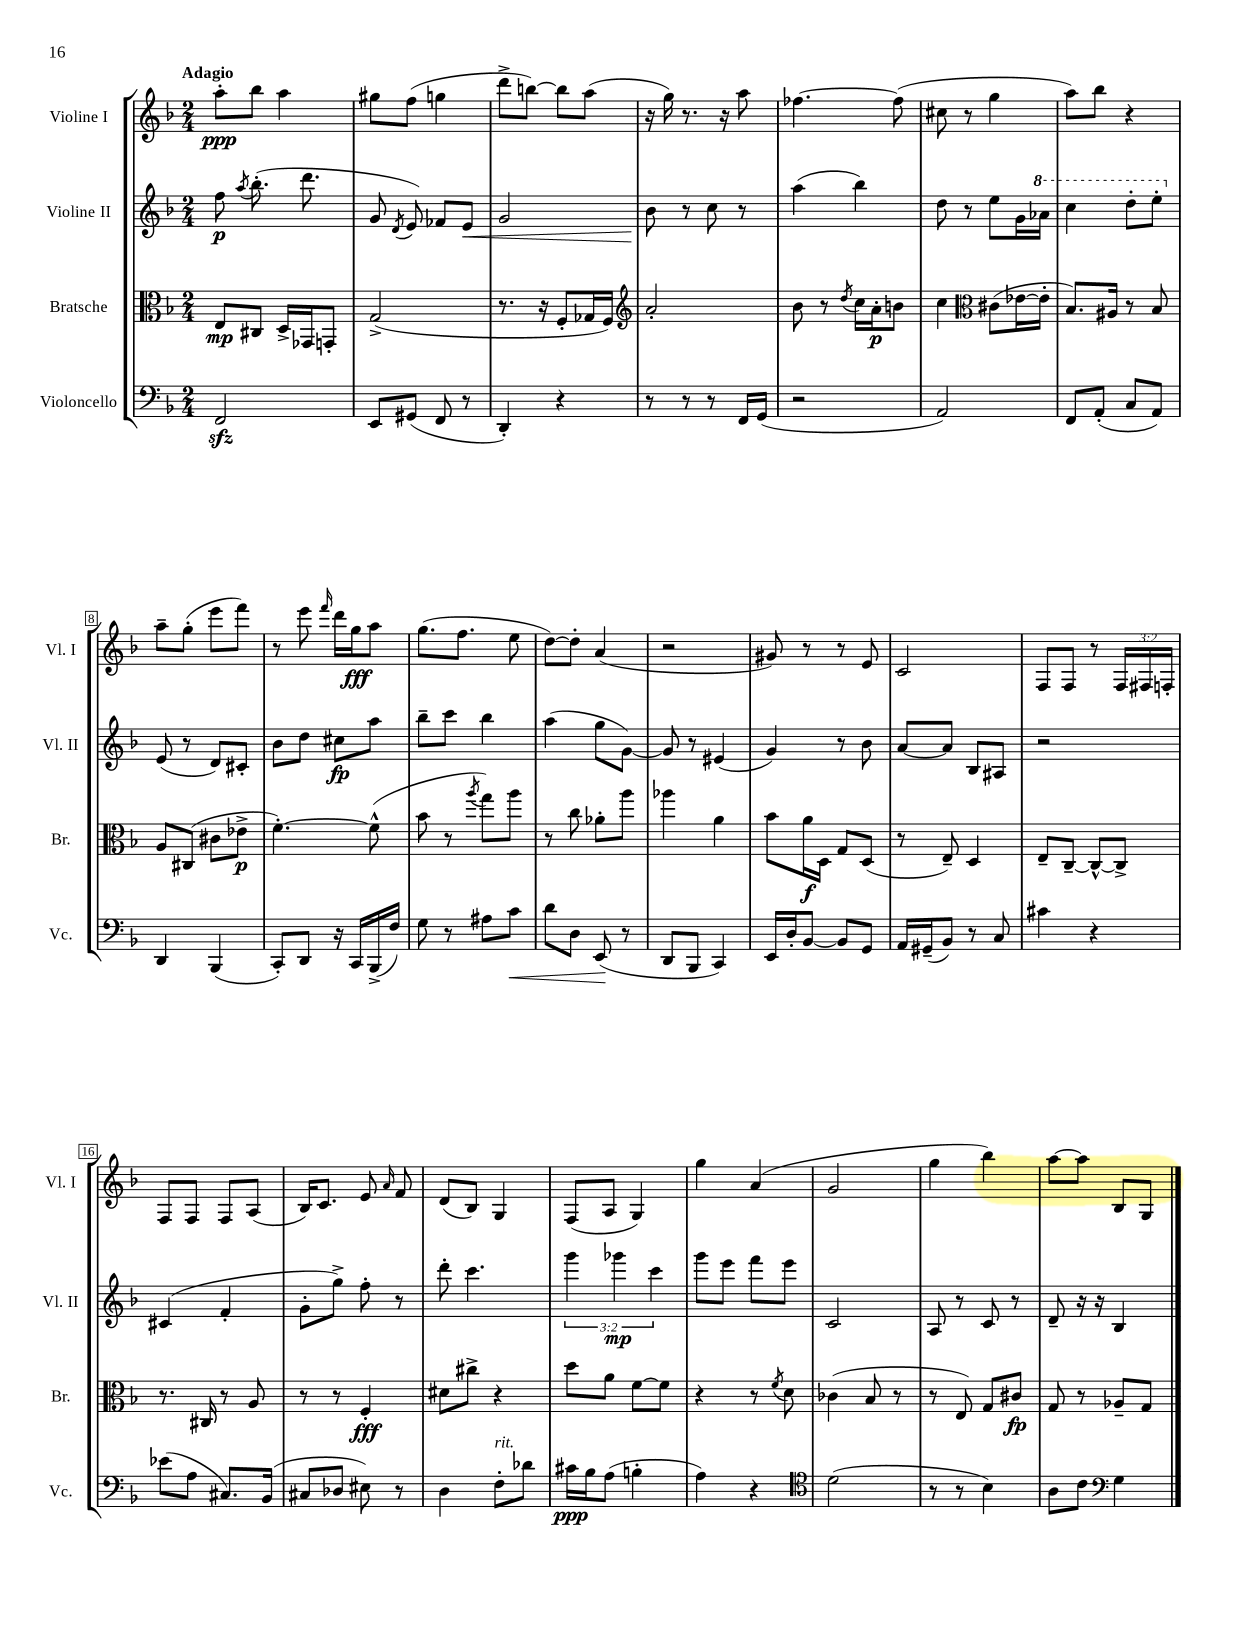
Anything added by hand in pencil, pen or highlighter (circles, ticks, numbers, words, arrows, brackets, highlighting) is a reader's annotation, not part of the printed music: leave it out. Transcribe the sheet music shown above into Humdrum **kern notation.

**kern	**dynam	**kern	**dynam	**kern	**dynam	**kern	**dynam
*part4	*part4	*part3	*part3	*part2	*part2	*part1	*part1
*staff4	*staff4	*staff3	*staff3	*staff2	*staff2	*staff1	*staff1
*I"Violoncello	*	*I"Bratsche	*	*I"Violine II	*	*I"Violine I	*
*I'Vc.	*	*I'Br.	*	*I'Vl. II	*	*I'Vl. I	*
*clefF4	*	*clefC3	*	*clefG2	*	*clefG2	*
*k[b-]	*	*k[b-]	*	*k[b-]	*	*k[b-]	*
*M2/4	*	*M2/4	*	*M2/4	*	*M2/4	*
=1	=1	=1	=1	=1	=1	=1	=1
!	!	!	!	!	!	!LO:TX:a:B:t=Adagio	!
2FFzz/	.	8E/L	mp	8ff\	p	8aa'\L	ppp
.	.	.	.	8qaa/	.	.	.
.	.	8C#X/J	.	(8.bb-'\	.	8bb-\J	.
.	.	16D^/LL	.	.	.	4aa\	.
.	.	16GG-X/J	.	8.ddd\	.	.	.
.	.	8GGn'/J	.	.	.	.	.
=2	=2	=2	=2	=2	=2	=2	=2
8EE/L	.	(2G^/	.	8g/	.	8gg#X\L	.
.	.	.	.	8qd/	.	.	.
(8GG#X/J	.	.	.	8e/)	.	(8ff\J	.
8FF/	.	.	.	8f-X/L	.	4ggn\	.
!	!	!	!	!	!LO:HP:b	!	!
8r	.	.	.	8e/J	<	.	.
=3	=3	=3	=3	=3	=3	=3	=3
4DD'/)	.	8.r	.	2g/	.	8ddd^\L	.
.	.	.	.	.	.	[8bbn\J)	.
.	.	16r	.	.	.	.	.
4r	.	8F'/L	.	.	.	8bb\L]	.
.	.	16G-X/L	.	.	.	(8aa\J	.
.	.	16F/JJ)	.	.	.	.	.
=4	=4	=4	=4	=4	=4	=4	=4
*	*	*clefG2	*	*	*	*	*
8r	.	2a'/	.	8b-\	.	16r	.
.	.	.	.	.	.	16gg\)	.
8r	.	.	.	8r	[	8.r	.
8r	.	.	.	8cc\	.	.	.
.	.	.	.	.	.	16r	.
16FF/LL	.	.	.	8r	.	8aa\	.
(16GG/JJ	.	.	.	.	.	.	.
=5	=5	=5	=5	=5	=5	=5	=5
2r	.	8b-\	.	(4aa\	.	[4.ff-X\	.
.	.	8r	.	.	.	.	.
.	.	8qdd/	.	.	.	.	.
.	.	16cc\LL	.	4bb-\)	.	.	.
.	.	16a'\J	p	.	.	.	.
.	.	8bn\J	.	.	.	(8ff-\]	.
=6	=6	=6	=6	=6	=6	=6	=6
2AA/)	.	4cc\	.	8dd\	.	8cc#X\	.
.	.	.	.	8r	.	8r	.
*	*	*clefC3	*	*	*	*	*
.	.	(8c#X\L	.	8ee\L	.	4gg\	.
.	.	[16e-X\L	.	16g\L	.	.	.
*	*	*	*	*8va	*	*	*
.	.	16e-'\JJ]	.	16aa-X\JJ	.	.	.
=7	=7	=7	=7	=7	=7	=7	=7
8FF/L	.	8.B-/L)	.	4ccc\	.	8aa\L)	.
(8AA'/J	.	.	.	.	.	8bb-\J	.
.	.	16A#X/Jk	.	.	.	.	.
8C/L	.	8r	.	8ddd'\L	.	4r	.
8AA/J)	.	8B-/	.	8eee'\J	.	.	.
!!LO:LB:g=z
=8	=8	=8	=8	=8	=8	=8	=8
*	*	*	*	*X8va	*	*	*
4DD/	.	8A/L	.	(8e/	.	8aa~\L	.
.	.	(8C#X/J	.	8r	.	(8gg'\J	.
(4BBB-/	.	8c#X\L	.	8d/L)	.	8eee\L	.
.	.	8e-X^\J	p	8c#X'/J	.	8fff\J)	.
=9	=9	=9	=9	=9	=9	=9	=9
8CC'/L)	.	[4.f'\)	.	8b-\L	.	8r	.
8DD/J	.	.	.	8dd\J	.	8eee\	.
.	.	.	.	.	.	16qqfff/	.
16r	.	.	.	8cc#X\L	fp	16ddd\LL	.
16CC/LL	.	.	.	.	.	16gg\J	fff
(16BBB-^/	.	(8f^^\]	.	8aa\J	.	8aa\J	.
16F/JJ)	.	.	.	.	.	.	.
=10	=10	=10	=10	=10	=10	=10	=10
8G\	.	8b-\	.	8bb-~\L	.	(8.gg\L	.
8r	.	8r	.	8ccc\J	.	.	.
.	.	.	.	.	.	8.ff\J	.
.	.	8qaa/	.	.	.	.	.
8A#X\L	.	8gg\L)	.	4bb-\	.	.	.
!	!LO:HP:b	!	!	!	!	!	!
8c\J	<	8aa\J	.	.	.	8ee\	.
=11	=11	=11	=11	=11	=11	=11	=11
8d\L	.	8r	.	(4aa\	.	[8dd\L)	.
8D\J	.	8cc\	.	.	.	8dd'\J]	.
(8EE/	.	8a-X'\L	.	8gg\L	.	(4a/	.
8r	[	8aa\J	.	[8g\J)	.	.	.
=12	=12	=12	=12	=12	=12	=12	=12
8DD/L	.	4aa-X\	.	8g/]	.	2r	.
8BBB-/J	.	.	.	8r	.	.	.
4CC/)	.	4a\	.	(4e#X/	.	.	.
=13	=13	=13	=13	=13	=13	=13	=13
16EE/LL	.	8b-\L	.	4g/)	.	8g#X/)	.
16D'/J	.	.	.	.	.	.	.
[8BB-/J	.	16a\L	f	.	.	8r	.
.	.	16D\JJ	.	.	.	.	.
8BB-/L]	.	8G/L	.	8r	.	8r	.
8GG/J	.	(8D/J	.	8b-\	.	8e/	.
=14	=14	=14	=14	=14	=14	=14	=14
16AA/LL	.	8r	.	[8a/L	.	2c/	.
(16GG#X~/J	.	.	.	.	.	.	.
8BB-/J)	.	8E~/)	.	8a/J]	.	.	.
8r	.	4D/	.	8B-/L	.	.	.
8C/	.	.	.	8A#X/J	.	.	.
=15	=15	=15	=15	=15	=15	=15	=15
4c#X\	.	8E~/L	.	2r	.	8F/L	.
.	.	[8C~/J	.	.	.	8F/J	.
4r	.	8C^^/L_	.	.	.	8r	.
.	.	8C^/J]	.	.	.	24F/LL	.
.	.	.	.	.	.	24F#X/	.
.	.	.	.	.	.	24Fn'/JJ	.
!!LO:LB:g=z
=16	=16	=16	=16	=16	=16	=16	=16
(8e-X\L	.	8.r	.	(4c#X/	.	8F/L	.
8A\J	.	.	.	.	.	8F/J	.
.	.	16C#X/	.	.	.	.	.
8.C#X/L)	.	8r	.	4f'/	.	8F/L	.
.	.	8A/	.	.	.	(8A/J	.
(16BB-/Jk	.	.	.	.	.	.	.
=17	=17	=17	=17	=17	=17	=17	=17
8C#X/L	.	8r	.	8g'\L	.	16B-/KL)	.
.	.	.	.	.	.	8.c/J	.
8D-X/J	.	8r	.	8gg^\J)	.	.	.
8E#X\)	.	4F'/	fff	8ff'\	.	8e/	.
.	.	.	.	.	.	16qqa/	.
8r	.	.	.	8r	.	8f/	.
=18	=18	=18	=18	=18	=18	=18	=18
4D\	.	8d#X\L	.	8ddd'\	.	(8d/L	.
.	.	8cc#X^\J	.	4.ccc\	.	8B-/J)	.
!LO:TX:a:i:t=rit.	!	!	!	!	!	!	!
8F'\L	.	4r	.	.	.	4G/	.
8d-X\J	.	.	.	.	.	.	.
=19	=19	=19	=19	=19	=19	=19	=19
16c#X\LL	ppp	8dd\L	.	6ggg\	.	(8F/L	.
16B-\J	.	.	.	.	.	.	.
(8A\J	.	8a\J	.	.	.	8A/J	.
.	.	.	.	6ggg-X\	mp	.	.
4Bn'\	.	[8f\L	.	.	.	4G/)	.
.	.	.	.	6ccc\	.	.	.
.	.	8f\J]	.	.	.	.	.
=20	=20	=20	=20	=20	=20	=20	=20
4A\)	.	4r	.	8ggg\L	.	4gg\	.
.	.	.	.	8eee\J	.	.	.
4r	.	8r	.	8fff\L	.	(4a/	.
.	.	8qf/	.	.	.	.	.
.	.	8d\	.	8eee\J	.	.	.
=21	=21	=21	=21	=21	=21	=21	=21
*clefC4	*	*	*	*	*	*	*
(2d\	.	(4c-X\	.	2c/	.	2g/	.
.	.	8B-/	.	.	.	.	.
.	.	8r	.	.	.	.	.
=22	=22	=22	=22	=22	=22	=22	=22
8r	.	8r	.	8A/	.	4gg\	.
8r	.	8E/)	.	8r	.	.	.
4B-\)	.	8G/L	.	8c/	.	4bb-\)	.
.	.	8c#X/J	fp	8r	.	.	.
=23	=23	=23	=23	=23	=23	=23	=23
8A\L	.	8G/	.	8d~/	.	[8aa\L	.
8c\J	.	8r	.	16r	.	8aa\J]	.
.	.	.	.	16r	.	.	.
*clefF4	*	*	*	*	*	*	*
4G\	.	8A-X~/L	.	4B-/	.	8B-/L	.
.	.	8G/J	.	.	.	8G/J	.
==	==	==	==	==	==	==	==
*-	*-	*-	*-	*-	*-	*-	*-
